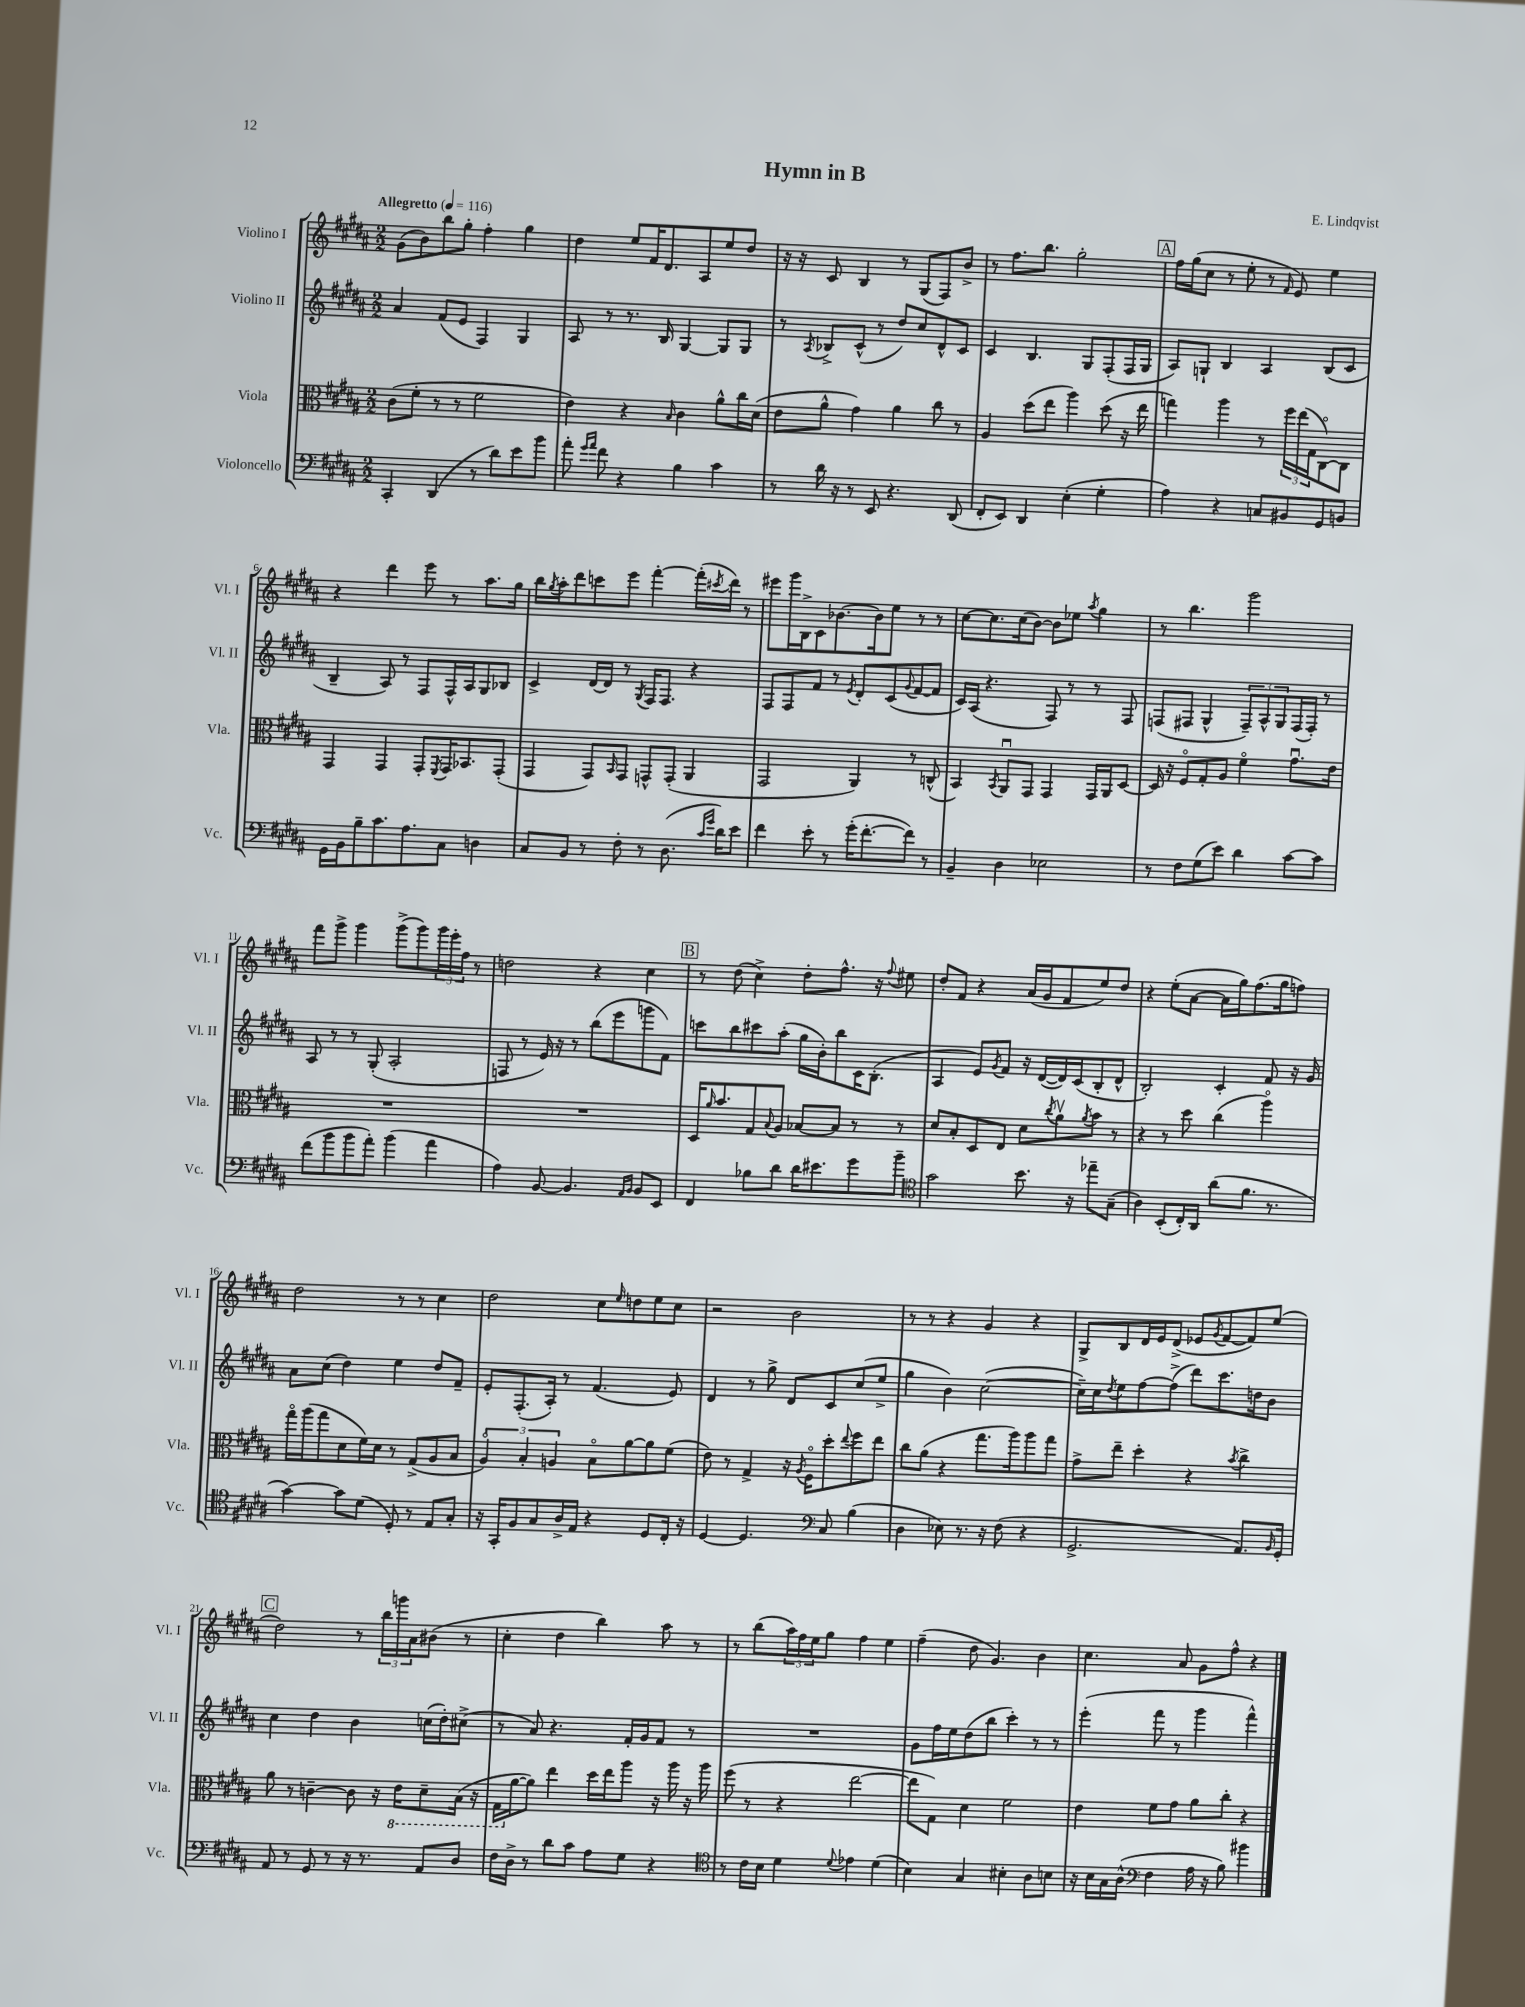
\header { title = "Hymn in B" composer = "E. Lindqvist" }
<<
\new StaffGroup <<
\new Staff = "s0" \with { instrumentName = "Violino I" shortInstrumentName = "Vl. I" } {
    \clef treble \key b \major \numericTimeSignature \time 2/2 \tempo "Allegretto" 4 = 116
    gis'8( b'8) b''8 gis''8-. fis''4-. gis''4 |
    dis''4 e''8 fis'16 dis'8. ais8 e''8 dis''8 |
    r16 r16 cis'8 b4 r8 gis8( fis8) b'8-> |
    r8 fis''8. b''8. gis''2-. |
    \mark \markup { \box "A" } fis''16 gis''16( cis''8 r8 e''8-. r8 \grace { fis'16 } e'8) e''4 |
    r4 dis'''4 e'''8 r8 ais''8. gis''16 |
    b''16 \acciaccatura { gis''8 } ais''16-. dis'''8 c'''8 e'''8 fis'''4~-. fis'''16-.( \acciaccatura { cis'''8 } dis'''16) r8 |
    eis'''8 gis'''16 b16-> cis'8 bes'8.~ bes'16 e''8 r8 r8 |
    cis''8~ cis''8. cis''16( b'8~) b'8 ees''8 \acciaccatura { ais''8 } gis''4 |
    r8 b''4. gis'''2 |
    fis'''8 gis'''8-> gis'''4 gis'''8->( gis'''8) \tuplet 3/2 { gis'''16 e'''16-. fis''16 } r8 |
    d''2 r4 cis''4 |
    \mark \markup { \box "B" } r8 dis''8( cis''4->) dis''8-. fis''8.-^ r16 \appoggiatura { fis''8 } eis''8 |
    dis''8-. fis'8 r4 ais'16( gis'16 fis'8 e''8) dis''8 |
    r4 e''8-.( ais'8~ ais'16 gis''16) fis''8.( gis''16 f''8) |
    dis''2 r8 r8 cis''4 |
    dis''2 cis''8 \grace { e''16 } d''8 e''8 cis''8 |
    r2 b'2 |
    r8 r8 r4 gis'4 r4 |
    gis8-> b8 dis'16 e'16 dis'8->( ees'8 \acciaccatura { gis'8 } fis'8~ fis'8) e''8( |
    \mark \markup { \box "C" } dis''2) r8 \tuplet 3/2 { b''16 g'''16 ais'16 } bis'8( r8 |
    cis''4-. dis''4 b''4) ais''8 r8 |
    r8 b''8( \tuplet 3/2 { ais''16) fis''16 e''16 } gis''8 fis''4 e''4 |
    fis''4--( dis''8 gis'4.) b'4 |
    cis''4. ais'8 gis'8 fis''8-^ r4 \bar "|." |
}
\new Staff = "s1" \with { instrumentName = "Violino II" shortInstrumentName = "Vl. II" } {
    \clef treble \key b \major \numericTimeSignature \time 2/2
    ais'4 fis'8( e'8 fis4) gis4 |
    ais8 r8 r8. b16 gis4~ gis8 gis8 |
    r8 \acciaccatura { ais8 } bes8-> cis'8-^( r8 dis''8) cis''8 dis'8-^ cis'8 |
    cis'4 b4. gis8 fis8-.( fis16 gis16 |
    \mark \markup { \box "A" } ais8) g8-! b4 ais4 b8( cis'8 |
    b4-- ais8) r8 fis8 fis16-^ ais16 gis8 bes8 |
    cis'4-> dis'16~ dis'16 r8 \acciaccatura { gis8 } fis16 fis8. r4 |
    fis8 fis8 fis'8 r8 \acciaccatura { e'8 } dis'8-. cis'8( \appoggiatura { gis'8 } fis'8~ fis'8 |
    cis'16) ais16( r4. fis8) r8 r8 fis8 |
    f8( fis8 gis4-^ \tuplet 3/2 { fis8--) ais8-^ gis8 } fis16( fis16-.) r8 |
    ais8 r8 r8 gis8-.( ais2-. |
    f8 r8 e'16) r16 r8 b''8( e'''8 g'''8 fis'8) |
    \mark \markup { \box "B" } c'''8 b''8 cis'''8 ais''8-.( gis''16 b'16-.) b''8 cis'16 b8.-.( |
    ais4 e'8) \acciaccatura { gis'8 } fis'8 r16 dis'16~( dis'16) cis'16( b8-. dis'8-^ |
    b2-.) cis'4-. fis'8 r16 gis'16 |
    ais'8 cis''8( dis''4) e''4 dis''8 fis'8-- |
    e'8-. fis8.-.( ais16-.) r8 fis'4.( e'8) |
    dis'4 r8 gis''8-> dis'8 cis'8 cis''8( e''8-> |
    gis''4 b'4) cis''2~( |
    cis''16--) cis''16 \acciaccatura { dis''8 } e''8 fis''8~ fis''8->( dis'''8) cis'''8. d''16 b'8 |
    \mark \markup { \box "C" } cis''4 dis''4 b'4 c''16( dis''16-.) cis''8->( |
    r8 ais'8) r4. fis'16-. gis'16 fis'8 r8 |
    R1 |
    gis'8 fis''16 e''16 dis''8( b''8 cis'''4-.) r8 r8 |
    e'''4-.( fis'''8 r8 gis'''4 fis'''4-^) \bar "|." |
}
\new Staff = "s2" \with { instrumentName = "Viola" shortInstrumentName = "Vla." } {
    \clef alto \key b \major \numericTimeSignature \time 2/2
    cis'8( fis'8-. r8 r8 fis'2 |
    e'4) r4 \grace { b16 } cis'4 ais'8-^ cis''16 dis'16( |
    e'8 ais'8-^ gis'4) ais'4 cis''8 r8 |
    ais4 dis''8( e''8 ais''4) dis''8( r16 e''16 |
    \mark \markup { \box "A" } g''4) ais''4 r8 \tuplet 3/2 { fis''16 e''16( gis16 } cis8~\flageolet) cis8 |
    gis,4 gis,4 gis,8-. \acciaccatura { fis,8 } gis,16 bes,8. gis,8-.( |
    gis,4 gis,8) \grace { b,16 } gis,8 g,8-^ g,8-.( ais,4 |
    gis,2 ais,4) r8 c8-^( |
    b,4) \acciaccatura { b,8 } ais,8\downbow gis,8 gis,4 gis,16 ais,16 dis8~ |
    dis16 r16 fis8\flageolet gis8-. ais8 fis'4\flageolet gis'8.\downbow e'16 |
    R1 |
    R1 |
    \mark \markup { \box "B" } dis16 \grace { ais'16 } b'8. gis8 \appoggiatura { b8 } ais8 bes8~ bes8 r8 r8 |
    dis'8 b8-. dis8 e8 dis'8 \acciaccatura { cis''8 } ais'8\upbow \acciaccatura { ais'8 } b'8 r8 |
    r4 r8 dis''8 cis''4( ais''4\flageolet) |
    gis''16\flageolet ais''16( gis''8 dis'8 fis'16) dis'16 r8 gis8->( ais8 b8 |
    \tuplet 3/2 { ais4\flageolet) b4-. a4 } b8\flageolet ais'8~ ais'8 fis'8( |
    e'8) r8 gis4-> r16 \acciaccatura { ais8 } fis16\flageolet dis''8-. \appoggiatura { e''8 } fis''8 e''8 |
    cis''8 ais'8( r4 gis''8. ais''16) ais''8 gis''8 |
    gis'8-> e''8-- dis''4-. r4 \acciaccatura { b'8 } cis''4-> |
    \mark \markup { \box "C" } ais'8 r8 c'4~-- c'8 r16 \ottava #-1 e16 dis8-- b,16( r16 |
    gis,16 \ottava #0 ais'16~ ais'8) e''4 dis''16 e''16 ais''8 r16 ais''16 r16 ais''16 |
    fis''8( r8 r4 e''2~ |
    e''8 gis8) dis'4 fis'2 |
    e'4 fis'8 gis'8 ais'8 cis''8-. r4 \bar "|." |
}
\new Staff = "s3" \with { instrumentName = "Violoncello" shortInstrumentName = "Vc." } {
    \clef bass \key b \major \numericTimeSignature \time 2/2
    cis,4-. dis,4( r8 dis'8) e'8 b'8 |
    ais'8-. \grace { gis'16 ais'16 } fis'8 r4 b4 cis'4 |
    r8 dis'16 r16 r8 e,8 r4. dis,8( |
    fis,8-. e,8) dis,4 e4-.( gis4-. |
    \mark \markup { \box "A" } ais4) r4 c8 bis,8 gis,8 b,8 |
    gis,16 b,16 b8-- cis'8. ais8. cis8 d4 |
    cis8 b,8 r8 fis8-. r8 dis8.( \grace { cis'16 gis'16 } dis'16) e'8 |
    fis'4 e'8-. r8 gis'16-.( fis'8.~-. fis'8) r8 |
    b,4-- dis4 ees2 |
    r8 fis8 gis8( e'8) dis'4 cis'8~ cis'8 |
    fis'8( b'8 b'8 ais'8-.) b'4( ais'4 |
    ais4) b,8~ b,4. \grace { ais,16 b,16 } b,8 e,8 |
    \mark \markup { \box "B" } fis,4 bes8 dis'8 dis'16 eis'8. gis'8 b'8-- |
    \clef tenor gis'2 b'8. r16 ees''8-- gis8--( |
    ais4) b,8-.( cis16-.) ais,16 ais'8( fis'8. r8. |
    gis'4~) gis'8 dis'8( dis8-.) r8 e8 gis8-. |
    r16 gis,16-. fis8 gis8 ais16-> e16 r4 dis8 cis16-. r16 |
    dis4~ dis4. \clef bass cis8 b4( |
    dis4 ees8) r8. r16 fis8( r4 |
    gis,2.-> ais,8.) \grace { b,16 } gis,16-. |
    \mark \markup { \box "C" } ais,8 r8 gis,8 r8 r16 r8. ais,8 dis8 |
    fis16 dis16-> r8 dis'8 cis'8 ais8 gis8 r4 |
    \clef tenor r8 cis'16 b16 dis'4 \appoggiatura { dis'8 } ees'4 dis'4( |
    b4) gis4 bis4-. ais8 b8 |
    r16 b16 gis16 ais16-^( \clef bass fis4 ais16 r16 b8) bis'4 \bar "|." |
}
>>
>>
